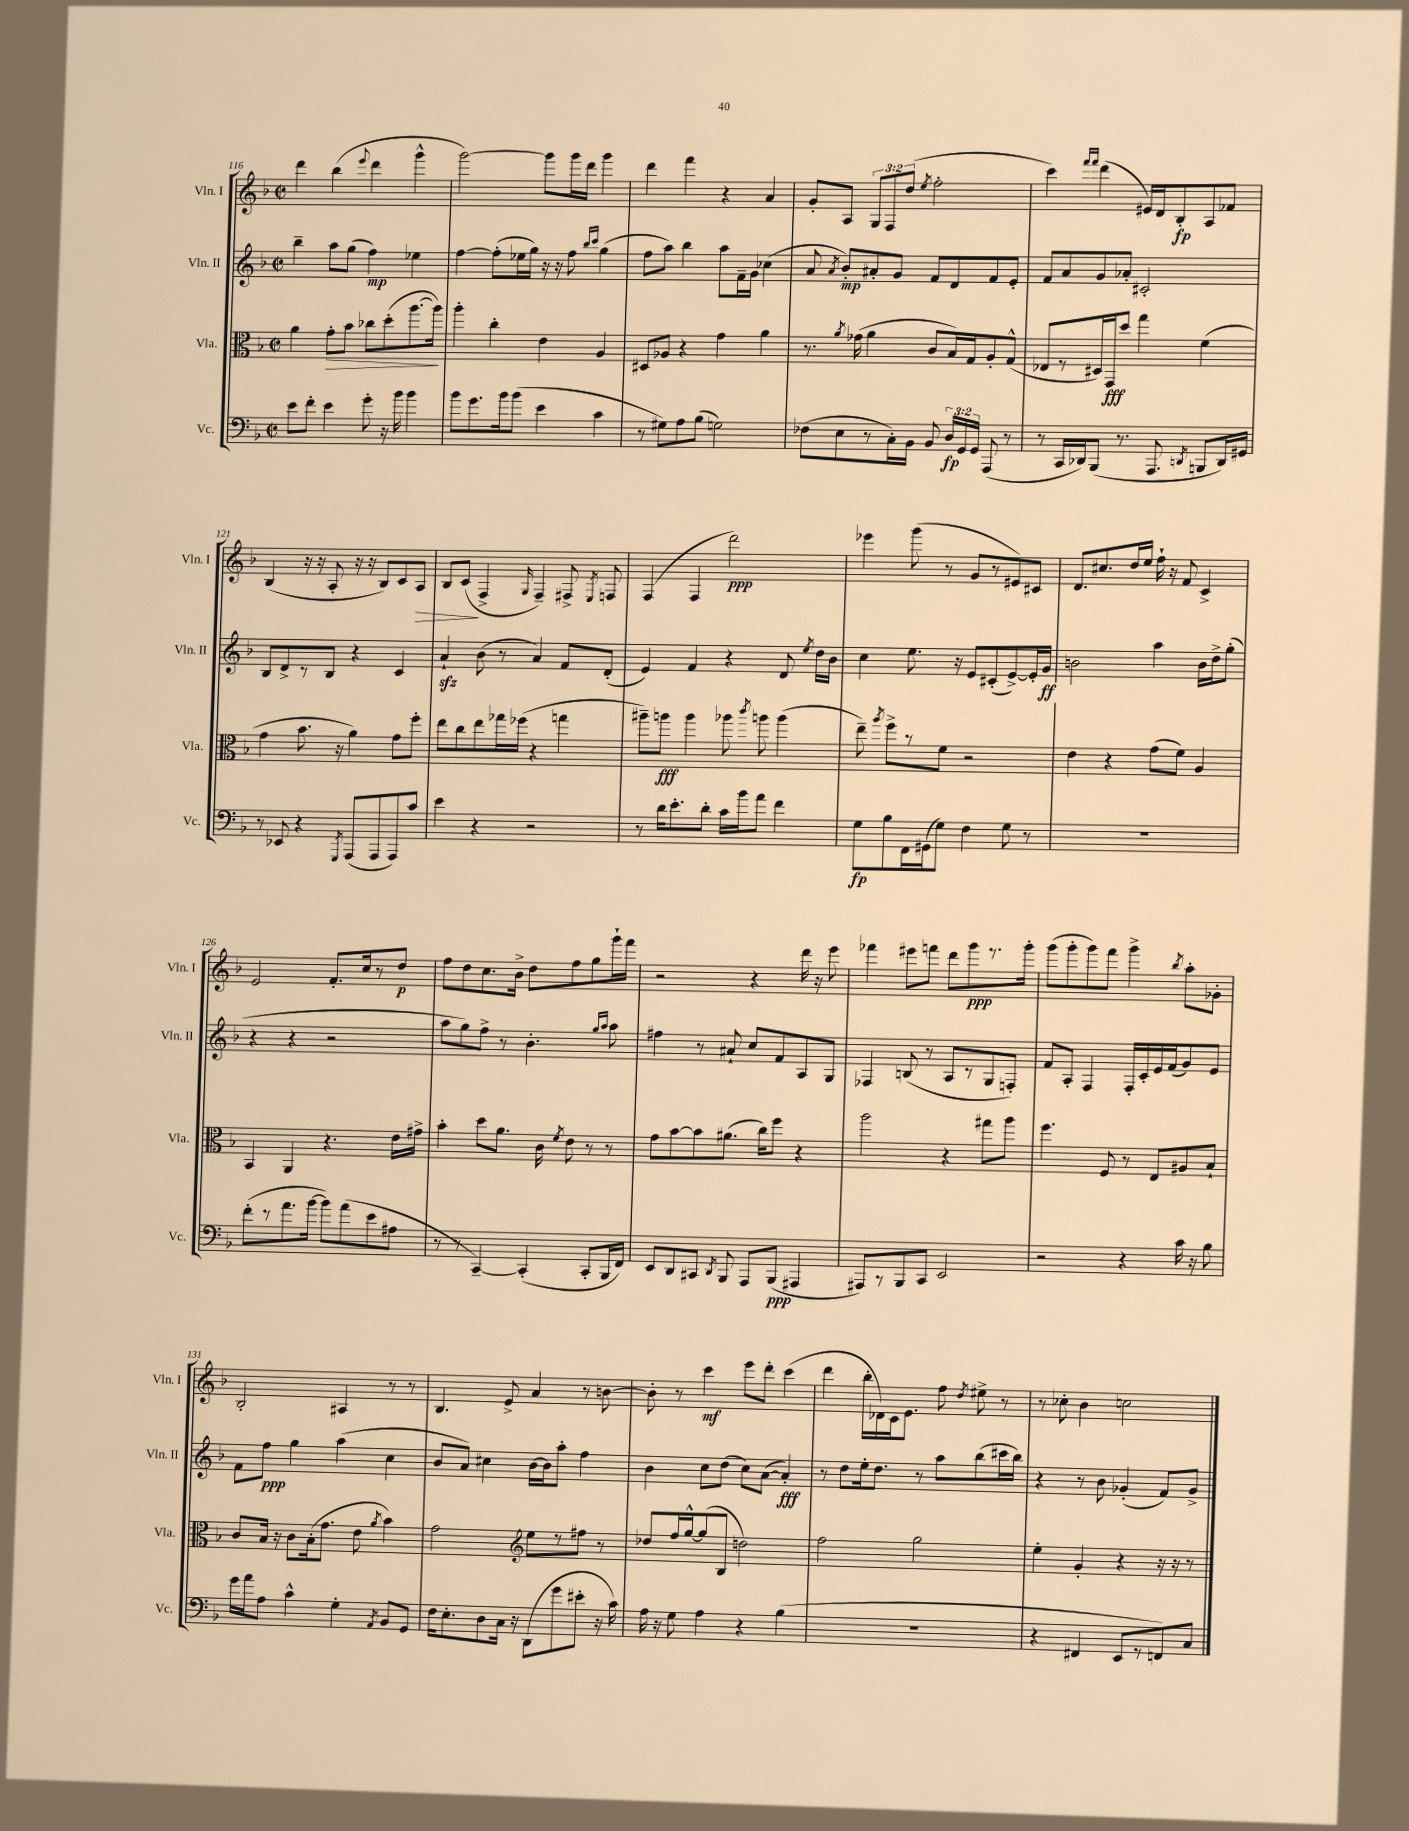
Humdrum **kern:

**kern	**kern	**kern	**kern
*staff4	*staff3	*staff2	*staff1
*clefF4	*clefC3	*clefG2	*clefG2
*k[b-]	*k[b-]	*k[b-]	*k[b-]
*M2/2	*M2/2	*M2/2	*M2/2
*met(c|)	*met(c|)	*met(c|)	*met(c|)
8e\L	4a\	4bb-~\	4ddd\
8f'\J	.	.	.
4e\	8g'\L	8aa\L	(4bb-\
.	8b-\J	(8gg\J	.
.	.	.	8qqeee/
8g'\	8cc-\L	4ff\)	4ddd\
16r	(8dd'\	.	.
16b-\	.	.	.
4b-\	[8.aa\	4ee-\	4ggg^^\
.	16aa\]Jk)	.	.
=	=	=	=
8b-\L	4aa'\	[4ff\	[2ggg\)
8.g\	.	.	.
.	4cc'\	(8ff'\]L	.
16b-\k	.	.	.
(8b-\J	.	16ee-\L	.
.	.	16gg\JJ)	.
4e\	4e\	16r	8ggg\]L
.	.	16r	.
.	.	8ff\	16ggg\L
.	.	.	16ddd\JJ
.	.	16qqbb-/LL	.
.	.	16qqccc/JJ	.
4c\	4A/	(4gg\	4ggg\
=	=	=	=
8r	8D#/L	8ff\L	4ddd\
8G#\L)	8A-/J	8aa\J)	.
8A\	4r	4bb-\	4fff\
(8B-\J	.	.	.
2G\)	4g\	8aa\L	4r
.	.	16f~\L	.
.	.	16g\JJ	.
.	4a\	(4cc-\	4a/
=	=	=	=
(8F-\L	8.r	8a/	8g'/L
.	.	8qa/	.
8E\	.	8b-'/L)	8A/J
.	8qa/	.	.
.	(16g-\	.	.
8r	4a\	8a#'/	12G/L
.	.	.	12F/
16C'\L)	.	8g/J	.
.	.	.	(12dd/J
16BB-\JJ	.	.	.
.	.	.	8qee/
8BB-/	8c/L	8f/L	2ff'\
24D/LL	16B-/L)	8d/	.
24GG/	.	.	.
.	16G/J	.	.
24GG/JJ	.	.	.
(8AAA/	8A'/	8f/	.
8r	(8G^^/J	8e'/J	.
=	=	=	=
8r	8E-/L	8f/L	4ccc\)
16CC/LL	8r	8a/	.
16DD-/J)	.	.	.
.	.	.	16qqfff/LL
.	.	.	16qqfff/JJ
(8BBB-/J	16D#/L)	8g/	(4ddd\
.	16GG/J	.	.
8.r	8dd/J	8a-'/J	.
.	4gg\	2c#'/	16e#/LL)
8.AAA/	.	.	16d/J
.	.	.	8B-'/
8qDD/	.	.	.
8BBB/L	(4f\	.	8A/
16DD/L)	.	.	8f-/J
16GG#/JJ	.	.	.
=	=	=	=
8r	4g\	8B-/L	(4B-/
8EE-/	.	8d^/	.
4r	8.b-\	8r	16r
.	.	.	16r
.	.	8B-/J	8A'/
.	16r	.	.
8qGGG/	.	.	.
(8AAA/L	4a\)	4r	16r
.	.	.	16r
8AAA/	.	.	8B-/L)
8AAA/)	8g\L	4c/	8c/
8c/J	8ff'\J	.	8A/J
=	=	=	=
4e\	8ee\L	4a`/	8B-/L
.	8cc\	.	(8c/J
4r	8ee\	(8b-\	4F^/
.	16gg-\L	8r	.
.	(16ff-\JJ	.	.
.	.	.	16qqG/
2r	4r	4a/)	4F~/)
.	4gg\	8f/L	8F#^/
.	.	.	8qE/
.	.	(8d'/J	8F/
=	=	=	=
8r	8aa#~\L)	4e/)	(4F/
16d\LK	8aa\J	.	.
8.e'\	.	.	.
.	4aa\	4f/	4F/
8d'\J	.	.	.
16c\LL	8aa-\	4r	2ddd\)
16b-\J	.	.	.
.	8qccc/	.	.
8a\J	8aa\	.	.
4f\	(4aa\	8d/	.
.	.	8qee/	.
.	.	16dd\LL	.
.	.	16b-\JJ	.
=	=	=	=
8G\L	8ee~\)	4cc\	4eee-\
.	8qaa/	.	.
8B-\	8ff^\L	.	.
16FF\L	8r	8.ee\	(8ggg\
(16GG#\J	.	.	.
8G\J)	8f\J	.	8r
.	.	16r	.
4F\	2r	8e/L	8g/L
.	.	(8c#'/	8r
8G\	.	[8e^/)	8e#/)
8r	.	16e'/]L	8c#/J
.	.	16g/JJ	.
=	=	=	=
1r	4e\	2b\	8.d/L
.	.	.	8.cc#/
.	4r	.	.
.	.	.	16dd/L
.	.	.	16ee/JJ
.	(8g\L	4aa\	16ff`\
.	.	.	16r
.	8f\J)	.	8f/
.	4A/	16b\LL	4c^/
.	.	16dd^\J	.
.	.	(8gg'\J	.
=	=	=	=
(8f'\L	4BB-/	4r	2e/
8r	.	.	.
8.a\	4AA/	4r	.
[16b-\Jk	.	.	.
8b-\]L)	4.r	2r	8.f'/L
(8a\	.	.	.
.	.	.	16cc/k
8e\	.	.	8r
8A#\J	16e\LL	.	8dd/J
.	16g#^\JJ	.	.
=	=	=	=
8r	4b-'\	8aa\L	8ff\L
8r	.	8gg\)	8dd\
[4CC~/)	8dd\L	8ff^\J	8.cc\
.	8.a\J	8r	.
.	.	.	16b-^\Jk
(4CC'/]	.	4.b-'\	8dd\L
.	16c\	.	.
.	8qf/	.	.
.	8e\	.	8ff\
8CC'/L	8r	.	8gg\
.	.	16qqgg/LL	.
.	.	16qqaa/JJ	.
16BBB-/L	8r	8aa\	16ggg`\L
16FF/JJ)	.	.	16fff\JJ
=	=	=	=
8EE/L	8g\L	4ff#\	2r
8DD/	[8b-\	.	.
8CC#/J	8b-\]	8r	.
8qDD/	.	.	.
8BBB-/	(8.a#\J	8a#`/	.
8AAA/L	.	8cc/L	4r
.	16cc\LK)	.	.
(8BBB-/J	8ff\J	8f/	.
4AAA#/	4r	8A/	16ddd\
.	.	.	16r
.	.	8G/J	8eee\
=	=	=	=
8AAA#/L)	2aa\	4F-/	4fff-\
8r	.	.	.
8BBB-/	.	(8B/	8eee#\L
8CC/J	.	8r	8fff\J
2EE/	4r	8A/L	8ddd\L
.	.	8r	8ggg\
.	8gg#\L	8G/	8.r
.	8aa\J	8F'/J)	.
.	.	.	16ggg'\Jk
=	=	=	=
2r	4.ff\	8f/L	(8ggg\L
.	.	8A'/J	8ggg'\
.	.	4F/	8ggg\)
.	8F/	.	8fff\J
4r	8r	16F'/LL	4ggg^\
.	.	16c'/	.
.	8E/L	16e/	.
.	.	(16f/J	.
.	.	.	8qbb-/
16c\	8A#/	8g/)	8aa'\L
16r	.	.	.
8B-\	8B-`/J	8e/J	8g-'\J
=	=	=	=
16g\LL	8c/L	8f\L	2B-'/
16a\J	.	.	.
8A\J	16B-/Jk	8ff\J	.
.	16r	.	.
4c^^\	8c\L	4gg\	.
.	(16B-'\k	.	.
.	8.g\J	.	.
4G'\	.	(4aa\	4A#/
.	8e\	.	.
8qAA/	8qa/	.	.
8BB-/L	4b-\)	4cc\	8r
8GG/J	.	.	8r
=	=	=	=
16F\LK	2g\	8b-/L	4.B-/
8.E'\	.	.	.
.	.	8a/J)	.
8D\	.	4cc#\	.
16C\Jk	.	.	8e^/
16r	.	.	.
*	*clefG2	*	*
(8DD\L	8ee\L	[16b-\LL	4a/
.	.	16b-\]J	.
8g\	8r	8aa'\J	.
8e#'\J	8ff#\J	4ff\	8r
16r	8r	.	[8b\
16c\)	.	.	.
=	=	=	=
16A\	8dd-/L	4b-\	8b'\]
16r	.	.	.
8G\	16ff/L	.	8r
.	[16gg^^/J	.	.
4A\	(8gg/]	8cc\L	4ccc\
.	8B-/J	(8dd\J	.
4r	2dd\)	8cc\L)	8eee\L
.	.	([8a\J	8ddd'\J
(4B-\	.	4a'/])	(4ccc\
=	=	=	=
1r	2ff\	8r	4ddd\
.	.	8dd\L	.
.	.	16ee'\k	16bb-'\LL
.	.	8.dd\J	16d-\)
.	.	.	16c\J
.	.	.	8.e\J
.	2gg\	8r	.
.	.	8aa\L	8ff\
.	.	.	8qdd/
.	.	(8bb-\	8ee#^\
.	.	16ccc#\L	8r
.	.	16bb-\JJ)	.
=	=	=	=
4r	4ee'\	4r	8r
.	.	.	8cc-'\
4FF#/	4g'/	8r	4b-\
.	.	8b-\	.
8EE/L	4r	(4g-'/	2cc\
8r	.	.	.
8FF/)	16r	8f/L)	.
.	16r	.	.
8C/J	8r	8g-^/J	.
==	==	==	==
*-	*-	*-	*-
